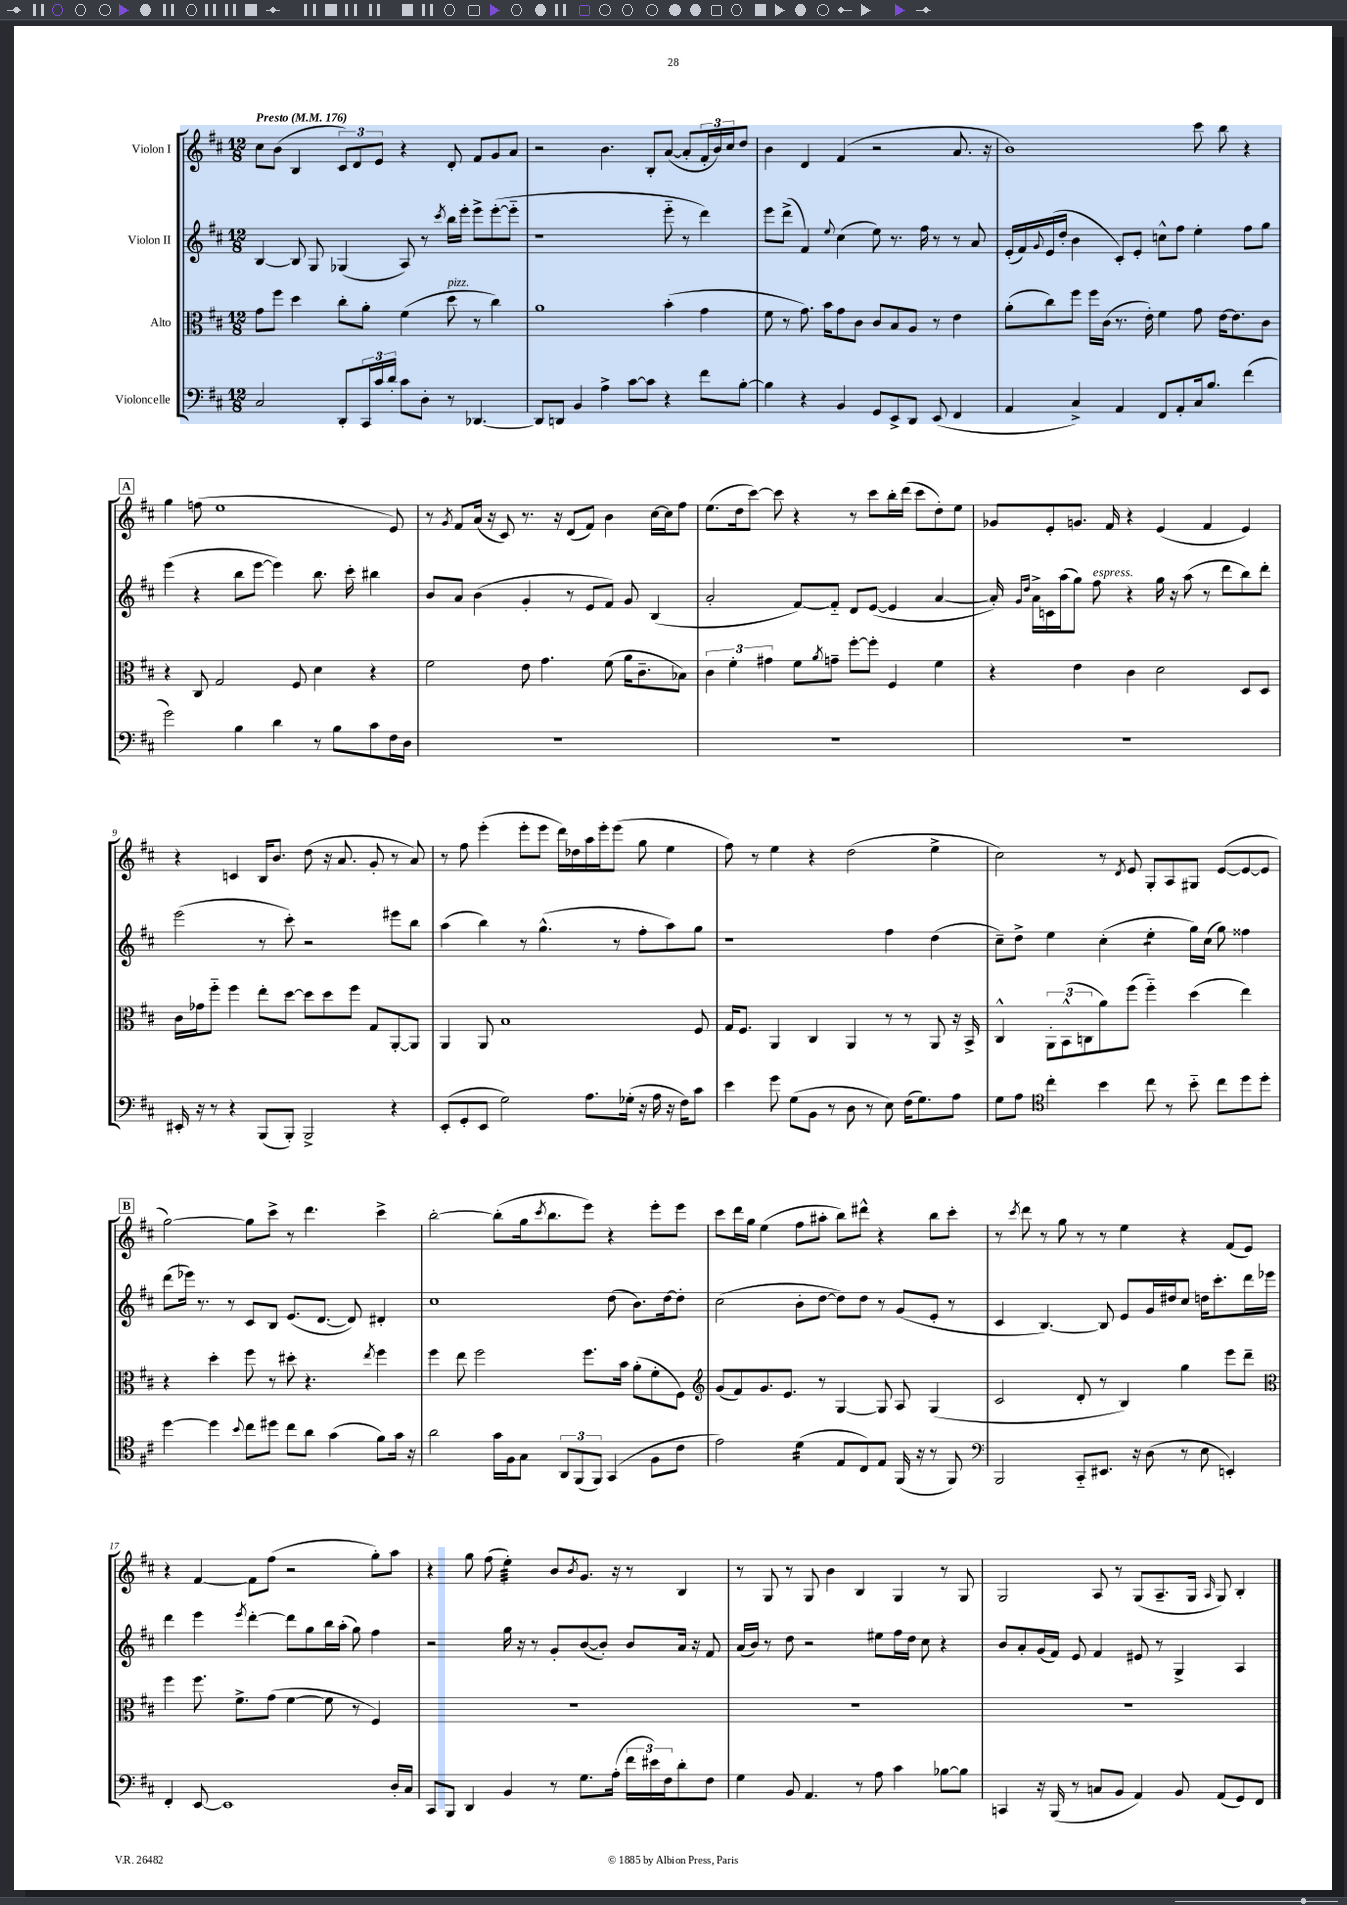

**kern	**kern	**kern	**kern
*staff4	*staff3	*staff2	*staff1
*clefF4	*clefC3	*clefG2	*clefG2
*k[f#c#]	*k[f#c#]	*k[f#c#]	*k[f#c#]
*M12/8	*M12/8	*M12/8	*M12/8
*MM176	*MM176	*MM176	*MM176
2C#	8g	[4B	8cc#
.	8ff#	.	(8b
.	4dd	8B]	4B
.	.	8G	.
8DD'	8cc#'	(4G-	12c#)
.	.	.	12d
24CC#	8a'	.	.
24c#	.	.	12e
24d'	.	.	.
8c#	(4f#	8A)	4r
8D'	.	8r	.
.	.	8qccc#	.
8r	8dd	16bb	8d'
.	.	16eee'	.
[4.DD-	8r	8eee^	8f#
.	4cc#)	([8eee'	8g
.	.	8eee'~]	8a
=	=	=	=
8DD-]	1a	1r	2r
8DD	.	.	.
4BB	.	.	.
4A^	.	.	4.b
[8c#	.	.	.
8c#]	.	.	8B'
4r	(4b'	8eee'~	([8a
.	.	8r	8a']
8f#	4g	4ddd)	24f#'
.	.	.	24b)
.	.	.	24cc#
[8B'	.	.	8dd
=	=	=	=
4B]	8f#	8eee	4b
.	8r	(8ddd^	.
4r	8.g)	4f#)	4d
.	16b	.	.
.	.	8qqee	.
4BB	8g	(4cc#	(4f#
.	8c#	.	.
8GG	8c#	8ee)	2r
8EE^	8B	8.r	.
8DD	8A	.	.
.	.	16ff#	.
(8EE	8r	8r	.
4FF#	4e	8r	8.a
.	.	8a	.
.	.	.	16r
=	=	=	=
4AA	(8a'	(16e'	1b)
.	.	16f#)	.
.	.	8qqg	.
.	8cc#)	(16e	.
.	.	16dd'	.
4C#^)	8ff#	4b	.
.	16ff#	.	.
.	(16c#	.	.
4AA	8.r	8c#')	.
.	.	8e'	.
.	16e')	.	.
8FF#	4f#	8cc^^	.
8AA'	.	8ff#	.
16C#	8g	4ee'	8ccc#
8.B	.	.	.
.	[16e	.	8bb
.	8.e]	.	.
(4f#	.	8ff#	4r
.	8c#	8gg	.
=	=	=	=
2g)	4r	(4eee	4gg
.	8C#	4r	(8ff
.	2G	.	1ee
4B	.	8bb	.
.	.	[8eee	.
4d	.	4eee])	.
.	8F#	.	.
8r	4d	8.bb	.
8B	.	.	.
.	.	16ccc#'	.
8c#	4r	4bb#	.
16F#	.	.	8e)
16D	.	.	.
=	=	=	=
1.r	2f#	8b	8r
.	.	.	8qg
.	.	8a	8f#
.	.	(4b	(16a
.	.	.	16r
.	.	.	8c#)
.	8e	4g'	8.r
.	4.g	.	.
.	.	.	16r
.	.	8r	(8d
.	.	8e	8f#)
.	(8f#	8f#)	4b
.	16a	8g	.
.	8.c#~	.	.
.	.	(4B	[16cc#
.	.	.	16cc#]
.	8B-)	.	8ff#
=	=	=	=
1.r	6c#	2a'	(8.ee
.	6f#'	.	.
.	.	.	16dd
.	.	.	[8ccc#)
.	6g#	.	.
.	.	.	8ccc#]
.	8f#	[8f#)	4r
.	8qa	.	.
.	8g~	8f#'~]	.
.	[8ff#'	8d	8r
.	8ff#']	([8e	8ccc#
.	4F#	4e]	16bb'
.	.	.	(16ddd
.	.	.	8ccc#
.	4f#	[4a	8dd')
.	.	.	8ee
=	=	=	=
1.r	4r	16a'])	8g-
.	.	16qqg	.
.	.	16qqdd	.
.	.	16a^	.
.	.	16c	8e'
.	.	(16aa	.
.	4e	8gg)	8.g
.	.	8ff#	.
.	.	.	16f#
.	4c#	4r	4r
.	2d	16gg	(4e
.	.	16r	.
.	.	(8aa	.
.	.	8r	4f#
.	.	8ddd	.
.	8D	8bb)	4e)
.	8D	8ddd'	.
=	=	=	=
16EE#'	16c#	(2eee	4r
16r	16g-	.	.
8r	8ff#'~	.	.
4r	4ff#	.	4c
(8BBB	8ee'	8r	16B
.	.	.	8.b
8BBB')	[8dd	8ccc#')	.
2BBB^	8dd]	2r	(8dd
.	8dd	.	16r
.	.	.	8.a
.	8ff#	.	.
.	8G	.	8g'
4r	[8AA'	8eee#	8r
.	8AA]	8bb	8a)
=	=	=	=
(8EE'	4AA	(4aa	8r
8GG'	.	.	8ff#
8EE	8AA	4bb)	(4eee'
2G)	1B	.	.
.	.	8r	8eee'
.	.	(4.gg^^	8eee
.	.	.	16ddd)
.	.	.	16dd-
8.A	.	.	16aa
.	.	.	16eee'
.	.	8r	(8eee
(16G-'	.	.	.
16r	.	8ff#'	8gg
16A	.	.	.
16r	.	8aa)	4ee
16F#)	.	.	.
8c#	8F#	8gg	.
=	=	=	=
4e	16G	1r	8ff#)
.	8.F#	.	.
.	.	.	8r
8g	4AA	.	4ee
(8G	.	.	.
8BB	4C#	.	4r
8r	.	.	.
8D	4AA	.	(2dd
8r	.	.	.
8E)	8r	4ff#	.
(16F#	8r	.	.
8.G)	.	.	.
.	8AA	(4dd	4ee^
8A	16r	.	.
.	16BB^	.	.
=	=	=	=
8G	4C#^^	8cc#~)	2cc#)
8A	.	8dd^	.
*clefC4	*	*	*
4cc#'	12AA'	4ee	.
.	(12BB^^	.	.
.	12C	.	.
4b	8a)	(4cc#'	8r
.	.	.	8qd
.	(8ff#	.	8e
8cc#	4ff#'~)	4ee'	8G'
8r	.	.	8A
8b'~	(4dd	16gg)	8G#
.	.	(16cc#	.
8cc#	.	8gg)	([8e
8dd	4ee)	4ff##	8e_
8dd'	.	.	8e]
=	=	=	=
[4dd	4r	(8ddd	[2gg)
.	.	16eee-)	.
.	.	8.r	.
4dd]	4dd'	.	.
.	.	8r	.
8qqb	.	.	.
8cc#	8ff#	8c#	8gg]
8dd#	8r	8B	8ccc#^
8cc#	8dd#'	(8.e	8r
8a	4.r	.	4.ddd
.	.	[8.d	.
(4g	.	.	.
.	.	8d])	.
.	8qee	.	.
8f#)	4ff#	4d#'	4ccc#^
16g	.	.	.
16r	.	.	.
=	=	=	=
2a	4ff#	1cc#	[2bb'
.	8ee	.	.
.	2ff#	.	.
16g	.	.	(8bb']
16F#	.	.	.
8G	.	.	16gg
.	.	.	8qccc#
.	.	.	8.bb
12AA	.	.	.
(12FF#	.	.	.
.	8.ff#	.	8eee)
12FF#)	.	.	.
(4GG	.	(8dd	4r
.	16b	.	.
.	(8a'	8.b)	.
8F#	8f#'	.	8eee'
.	.	[16dd	.
8c#	8F#)	8dd']	8eee
=	=	=	=
*	*clefG2	*	*
2e)	(8g	(2cc#	8ccc#
.	8f#)	.	16ddd
.	.	.	16gg
.	8.g	.	(4ee
.	8.e	.	.
(4d	.	8b'	8ff#
.	8r	[8dd	8aa#'
8E	[4G	8dd])	8bb)
8C#)	.	8dd	8ddd#^^
8E	8G]	8r	4r
(16FF#	8A	(8g	.
16r	.	.	.
8r	(4G	8e'	8bb
8FF#)	.	8r	8ccc#'
=	=	=	=
*clefF4	*	*	*
2BBB	2c#	4c#	8r
.	.	.	8qccc#
.	.	.	8ddd
.	.	[4.B)	8r
.	.	.	8gg
8CC#'~	8d'	.	8r
8.EE#	8r	8B]	8r
.	4B)	8e	4ee
16r	.	.	.
(8D	.	16g	.
.	.	16dd#	.
8r	4gg	8cc#	4r
8E	.	16dd	.
.	.	8.ccc#'	.
4EE')	8eee	.	(8f#
.	8ddd~	16ddd	8e)
.	.	16eee-	.
=	=	=	=
*	*clefC3	*	*
4FF#'	4ff#	4ddd	4r
[8EE	8.ff#	4eee	[4f#
1EE]	.	.	.
.	8.f#^	.	.
.	.	8qeee	.
.	.	[4ddd'	8f#]
.	(8g	.	(8ff#
.	[4f#	8ddd]	2r
.	.	8gg	.
.	8f#]	16bb	.
.	.	(16aa'	.
.	8r	8gg)	.
.	4F#)	4ff#	8gg')
16D'	.	.	8aa
16C#	.	.	.
=	=	=	=
8CC#	1.r	2r	4r
8BBB	.	.	.
4DD	.	.	8gg
.	.	.	(8ff#
4BB	.	16gg	4ee')
.	.	16r	.
.	.	8r	.
8r	.	8g'	8b
.	.	.	8qb
8.G	.	([8b	8.g
.	.	8b'])	.
(16A'	.	.	16r
24f#	.	8b	8r
24e#)	.	.	.
24F#	.	.	.
8d'	.	16a	4B
.	.	16r	.
8F#	.	8f#	.
=	=	=	=
4G	1.r	(16a	8r
.	.	16b)	.
.	.	8r	8G
8BB	.	8dd	8r
4.AA	.	2r	8G
.	.	.	4b
8r	.	.	4B
8A	.	8ee#	.
4c#	.	16ff#	4G
.	.	16dd	.
.	.	8cc#	.
[8B-	.	4r	8r
8B-]	.	.	8G
=	=	=	=
4CC	1.r	8b	2G
.	.	8a'	.
16r	.	(16g	.
(16BBB	.	16f#)	.
8r	.	8e	.
8C	.	4f#	8A
8BB	.	.	8r
4AA)	.	8e#	(8G
.	.	8r	8.A~
8BB	.	4G^	.
.	.	.	16G
.	.	.	16qqA
(8AA	.	.	8G)
8GG)	.	4A	4B'
8FF#	.	.	.
==	==	==	==
*-	*-	*-	*-
